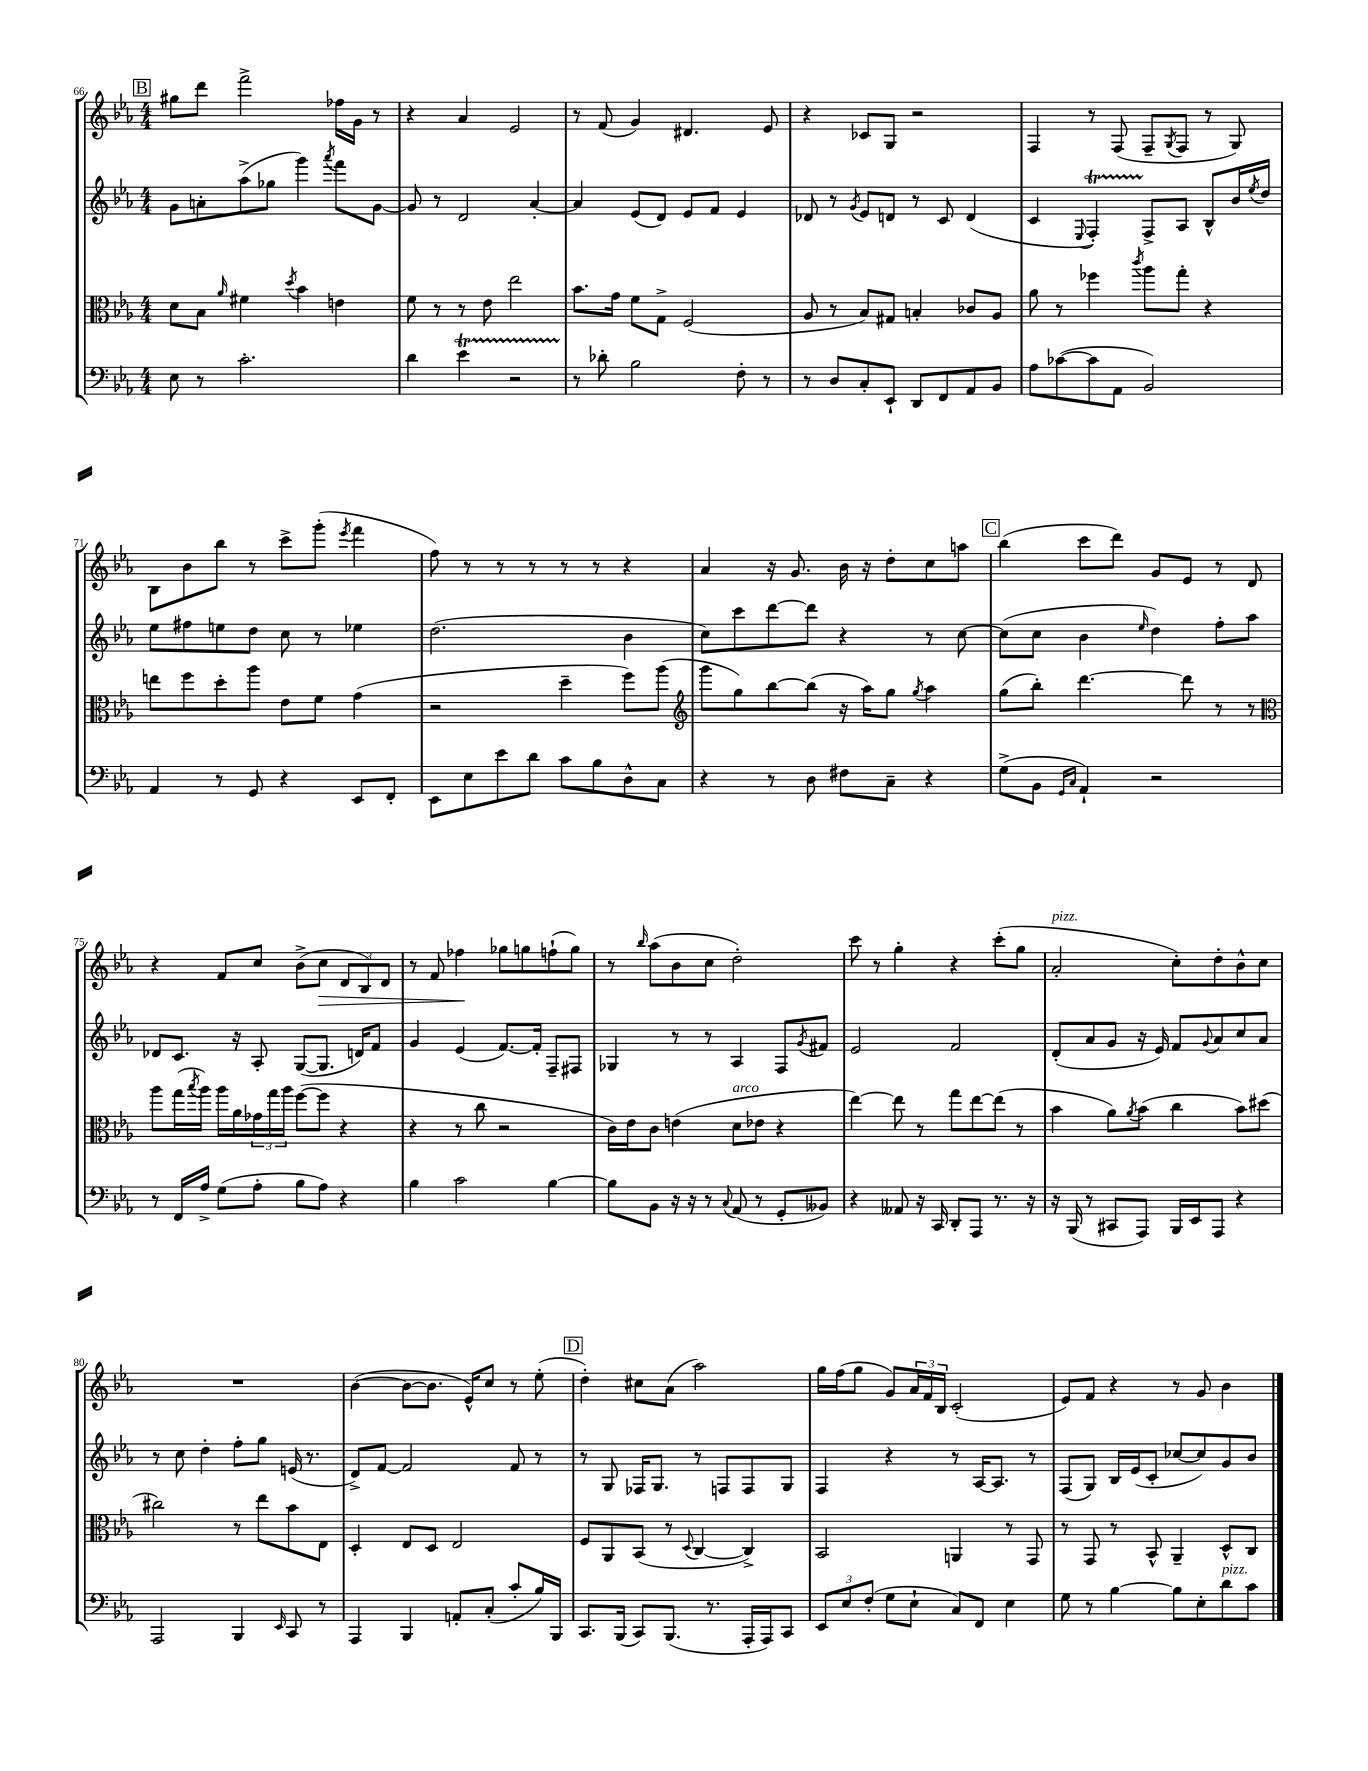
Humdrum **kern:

**kern	**kern	**kern	**kern
*staff4	*staff3	*staff2	*staff1
*clefF4	*clefC3	*clefG2	*clefG2
*k[b-e-a-]	*k[b-e-a-]	*k[b-e-a-]	*k[b-e-a-]
*M4/4	*M4/4	*M4/4	*M4/4
8E-\	8d\L	8g\L	8gg#\L
8r	8B-\J	8a'\	8ddd\J
.	16qqa-/	.	.
2.c'\	4f#\	(8aa-^\	2fff^\
.	.	8gg-\J	.
.	8qdd/	.	.
.	4b-\	4ggg\)	.
.	.	8qaaa-/	.
.	4e\	8fff\L	16ff-\LL
.	.	.	16g\JJ
.	.	[8g\J	8r
=	=	=	=
4d\	8f\	8g/]	4r
.	8r	8r	.
4e-\	8r	2d/	4a-/
.	8e-\	.	.
2r	2ee-\	.	2e-/
.	.	[4a-'/	.
=	=	=	=
8r	8.b-\L	4a-/]	8r
8d-'\	.	.	(8f/
.	16g\Jk	.	.
2B-\	8f\L	(8e-/L	4g/)
.	8G^\J	8d/J)	.
.	(2F/	8e-/L	4.d#/
.	.	8f/J	.
8F'\	.	4e-/	.
8r	.	.	8e-/
=	=	=	=
8r	8A-/	8d-/	4r
8D/L	8r	8r	.
.	.	8qg/	.
8C'/	8B-/L)	8e-/L	8c-/L
8EE-`/J	8G#/J	8d/J	8G/J
8DD/L	4B'/	8r	2r
8FF/	.	8c/	.
8AA-/	8c-/L	(4d/	.
8BB-/J	8A-/J	.	.
=	=	=	=
8A-\L	8a-\	4c/	4F/
([8c-\	8r	.	.
.	.	8qqE-/	.
8c-\]	4ff-\	4F'/)	8r
8AA-\J	.	.	(8F/
.	8qccc/	.	.
2BB-/)	8aa-\L	8F^/L	8F~/L
.	.	.	8qG/
.	8gg'\J	8A-/J	8F/J
.	4r	8B-^^/L	8r
.	.	16b-/L	8G/)
.	.	8qee-/	.
.	.	16dd/JJ	.
=	=	=	=
4AA-/	8ee\L	8ee-\L	8B-\L
.	8ff\	8ff#\	8b-\
8r	8dd'\	8ee\	8bb-\J
8GG/	8aa-\J	8dd\J	8r
4r	8e-\L	8cc\	8ccc^\L
.	8f\J	8r	(8ggg'\J
.	.	.	8qeee-/
8EE-/L	(4g\	4ee-\	4fff\
8FF'/J	.	.	.
=	=	=	=
8EE-\L	2r	(2.dd\	8ff\)
8E-\	.	.	8r
8e-\	.	.	8r
8d\J	.	.	8r
8c\L	4dd~\	.	8r
8B-\	.	.	8r
8D^^\	8ff\L)	4b-\	4r
8C\J	(8aa-\J	.	.
=	=	=	=
*	*clefG2	*	*
4r	8ggg\L	8cc\L)	4a-/
.	8gg\)	8ccc\	.
8r	[8bb-\	[8ddd\	16r
.	.	.	8.g/
8D\	(8bb-\]J	8ddd\]J	.
8F#\L	16r	4r	16b-\
.	16aa-\LK)	.	16r
8C~\J	8gg\J	.	8dd'\L
.	8qgg/	.	.
4r	4aa-\	8r	8cc\
.	.	[8cc\	8aa\J
=	=	=	=
(8G^\L	(8gg\L	(8cc\]L	(4bb-\
8BB-\J	8bb-'\J)	8cc\J	.
16qqGG/LL	.	.	.
16qqC/JJ	.	.	.
4AA-`/)	[4.ddd\	4b-\	8ccc\L
.	.	.	8ddd\J)
.	.	16qqee-/	.
2r	.	4dd\)	8g/L
.	8ddd\]	.	8e-/J
.	8r	8ff'\L	8r
.	8r	8aa-\J	8d/
=	=	=	=
*	*clefC3	*	*
8r	8aa-\L	8d-/L	4r
16FF/LL	(16gg\L	8.c/J	.
.	8qbb-/	.	.
16A-^/JJ	16aa-\JJ)	.	.
(8G\L	16aa-\LL	.	8f/L
.	16a-\	16r	.
8A-'\J	24g-\	8A-'/	8cc/J
.	24gg\	.	.
.	24aa-\JJ	.	.
8B-\L	([8ff\L	([8G/L	(8b-^\L
8A-\J)	8ff\]J	8.G/]J	8cc\J
4r	4r	.	12d/L
.	.	16d/LK)	.
.	.	.	12B-/)
.	.	8f/J	.
.	.	.	12d/J
=	=	=	=
4B-\	4r	4g/	8r
.	.	.	8f/
2c\	8r	(4e-/	4ff-\
.	8cc\	.	.
.	2r	[8.f/L)	8gg-\L
.	.	.	8gg\
.	.	16f'/]Jk	.
[4B-\	.	8F~/L	(8ff`\
.	.	8F#/J	8gg\J)
=	=	=	=
8B-\]L	16c\LL)	4G-/	8r
.	16e-\J	.	.
.	.	.	16qqbb-/
8BB-\J	8c\J	.	(8aa-\L
16r	(4e\	8r	8b-\
16r	.	.	.
8r	.	8r	8cc\J
8qqC/	.	.	.
(8AA-/	8d\L	4A-/	2dd'\)
8r	8e-\J	.	.
8GG'/L	4r	8F/L	.
.	.	8qg/	.
8BB--/J)	.	8f#/J	.
=	=	=	=
4r	[4ee-\)	2e-/	8ccc\
.	.	.	8r
8AA--/	8ee-\]	.	4gg'\
16r	8r	.	.
16CC/	.	.	.
8DD'/L	8gg\L	2f/	4r
8AAA-/J	[8ee-\	.	.
8.r	(8ee-\]J	.	(8ccc'\L
.	8r	.	8gg\J
16r	.	.	.
=	=	=	=
16r	4b-\	(8d'/L	2a-'/
(16BBB-/	.	.	.
8r	.	8a-/	.
8CC#/L	8a-\L)	8g/J	.
.	8qa-/	.	.
8AAA-/J)	(8b-\J	16r	.
.	.	16e-/)	.
16BBB-/LL	4cc\	8f/L	8cc'\L)
16EE-/J	.	.	.
.	.	8qqg/	.
8AAA-/J	.	8a-/	8dd'\
4r	8b-\L)	8cc/	8b-^^\
.	(8dd#\J	8a-/J	8cc\J
=	=	=	=
2AAA-/	2cc#\)	8r	1r
.	.	8cc\	.
.	.	4dd'\	.
4BBB-/	8r	8ff'\L	.
.	8ee-\L	8gg\J	.
16qqEE-/	.	.	.
8CC/	8b-\	(16e/	.
.	.	8.r	.
8r	8E-\J	.	.
=	=	=	=
4AAA-/	4D'/	8d^/L)	([4b-\
.	.	[8f/J	.
4BBB-/	8E-/L	2f/]	8b-\_L
.	8D/J	.	8.b-\]J
8AA'/L	2E-/	.	.
.	.	.	16e-^^/LK)
(8C'/J	.	.	8cc/J
8c'/L	.	8f/	8r
16B-/L)	.	8r	(8ee-'\
16BBB-/JJ	.	.	.
=	=	=	=
8.CC/L	8F/L	8r	4dd'\)
.	8AA-/	8G/	.
(16BBB-/Jk	.	.	.
8CC/L)	(8BB-/J	16F-/LK	8cc#\L
.	.	8.G/J	.
(8.BBB-/J	8r	.	(8a-\J
.	8qqD/	.	.
.	[4C/	8r	2aa-\)
8.r	.	.	.
.	.	8F/L	.
16AAA-'/LL	4C^/])	8F/	.
16AAA-/J)	.	.	.
8CC/J	.	8G/J	.
=	=	=	=
12EE-/L	2BB-/	4F/	16gg\LL
.	.	.	(16ff\J
12E-/	.	.	.
.	.	.	8gg\J
(12F'/J	.	.	.
8G\L	.	4r	8g/L)
8E-`\J	.	.	24a-/L
.	.	.	24f/
.	.	.	24B-/JJ
8C/L)	4AA/	8r	(2c'/
8FF/J	.	[16A-/LK	.
.	.	8.A-/]J	.
4E-\	8r	.	.
.	8GG/	8r	.
=	=	=	=
8G\	8r	(8F/L	8e-/L)
8r	8GG/	8G/J)	8f/J
[4B-\	8r	16B-/LL	4r
.	.	(16e-/J	.
.	8BB-^^/	8c'/J	.
8B-\]L	4AA-~/	[8cc-/L	8r
8E-'\	.	8cc-/])	8g/
8d\	8D^^/L	8g/	4b-\
8c\J	8C/J	8b-/J	.
==	==	==	==
*-	*-	*-	*-
